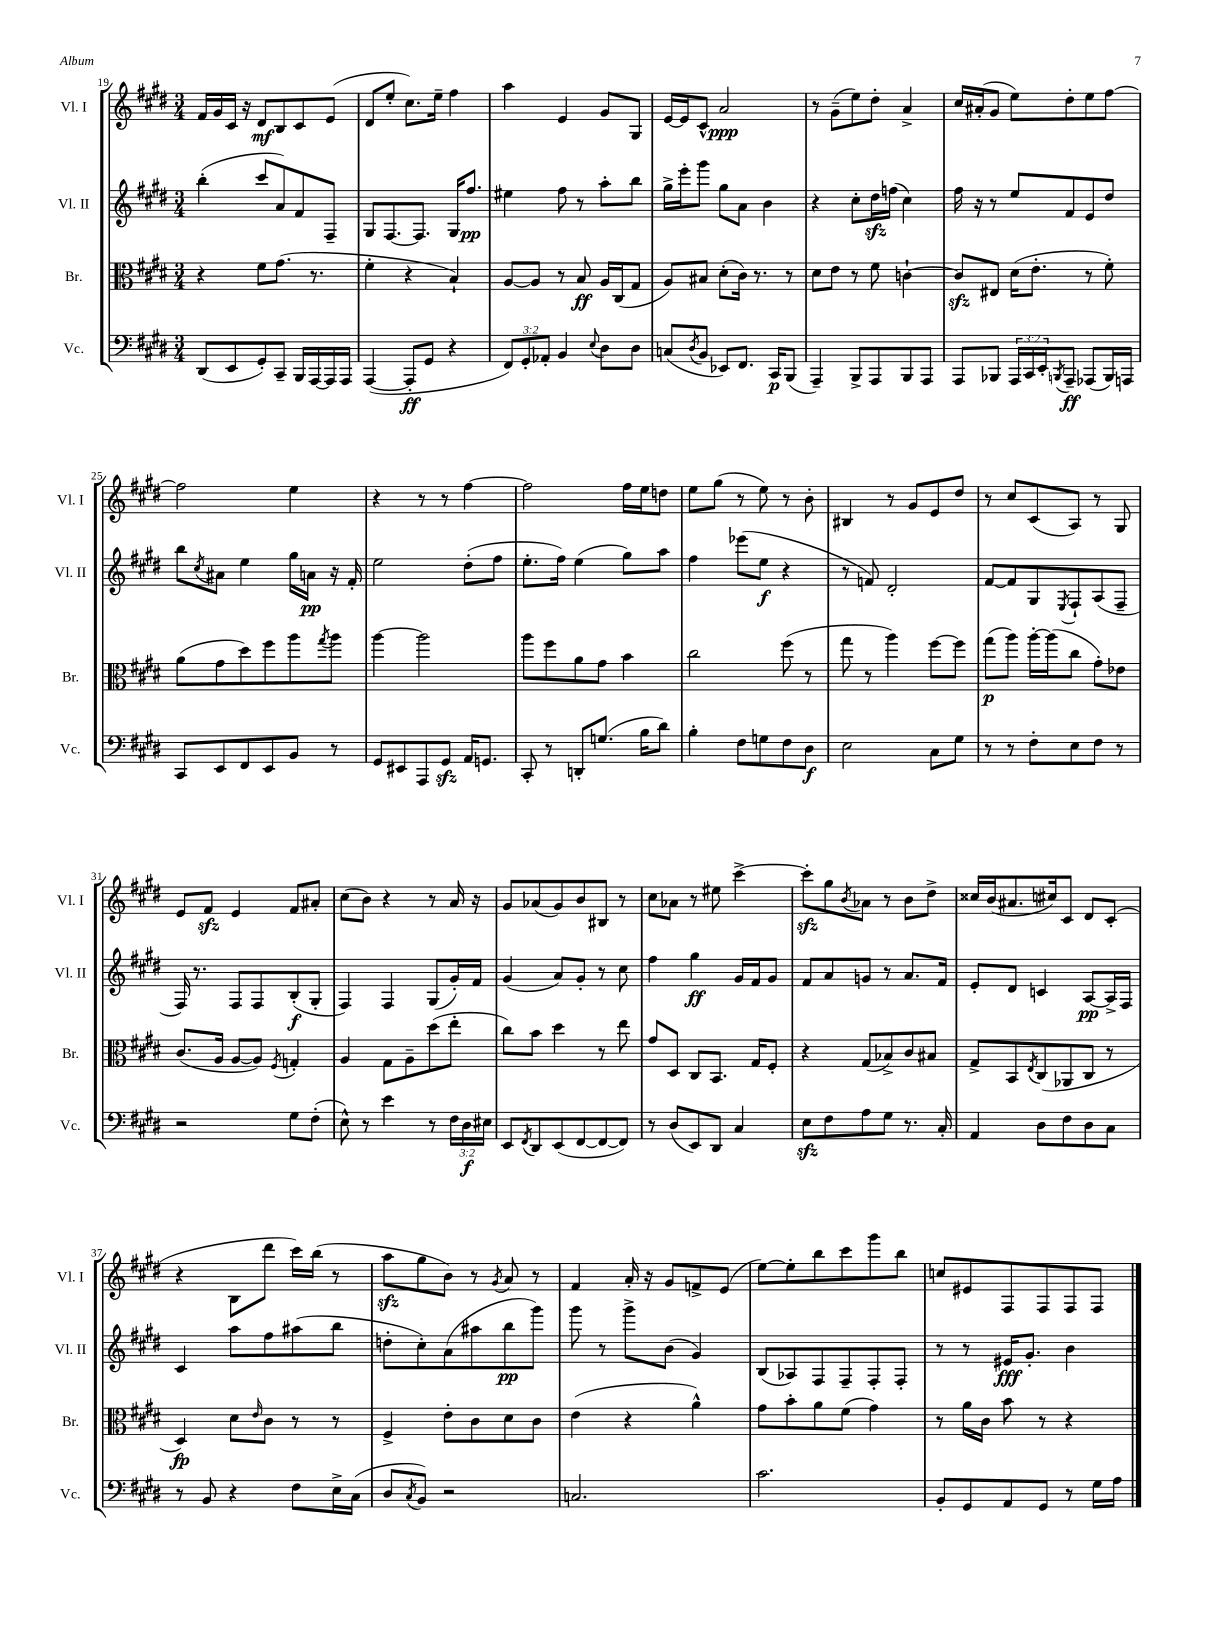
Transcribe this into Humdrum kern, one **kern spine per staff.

**kern	**dynam	**kern	**dynam	**kern	**dynam	**kern	**dynam
*part4	*part4	*part3	*part3	*part2	*part2	*part1	*part1
*staff4	*staff4	*staff3	*staff3	*staff2	*staff2	*staff1	*staff1
*I"Vc.	*	*I"Br.	*	*I"Vl. II	*	*I"Vl. I	*
*I'Vc.	*	*I'Br.	*	*I'Vl. II	*	*I'Vl. I	*
*clefF4	*	*clefC3	*	*clefG2	*	*clefG2	*
*k[f#c#g#d#]	*	*k[f#c#g#d#]	*	*k[f#c#g#d#]	*	*k[f#c#g#d#]	*
*M3/4	*	*M3/4	*	*M3/4	*	*M3/4	*
=19	=19	=19	=19	=19	=19	=19	=19
(8DD#/L	.	4r	.	(4bb'\	.	16f#/LL	.
.	.	.	.	.	.	16g#/	.
8EE/	.	.	.	.	.	16c#/JJ	.
.	.	.	.	.	.	16r	.
8GG#'/)	.	8f#\L	.	8ccc#/L	.	8d#/L	mf
8CC#~/J	.	(8.g#\J	.	8a/)	.	8B/	.
16BBB/LL	.	.	.	8f#/	.	8c#/	.
[16AAA/	.	8.r	.	.	.	.	.
16AAA/]	.	.	.	8F#~/J	.	(8e/J	.
16AAA/JJ	.	.	.	.	.	.	.
=20	=20	=20	=20	=20	=20	=20	=20
([4AAA/	.	4f#'\	.	8G#/L	.	8d#/L	.
.	.	.	.	[8.F#/	.	8ee'/J	.
8AAA'/L]	ff	4r	.	.	.	8.cc#\L)	.
.	.	.	.	8.F#/J]	.	.	.
8GG#/J	.	.	.	.	.	.	.
.	.	.	.	.	.	16ee~\Jk	.
4r	.	4B`/)	.	16G#/KL	.	4ff#\	.
.	.	.	.	8.ff#/J	pp	.	.
=21	=21	=21	=21	=21	=21	=21	=21
12FF#/L)	.	[8A/L	.	4ee#X\	.	4aa\	.
12GG#'/	.	.	.	.	.	.	.
.	.	8A/J]	.	.	.	.	.
12AA-X'/J	.	.	.	.	.	.	.
4BB/	.	8r	.	8ff#\	.	4e/	.
.	.	8B/	ff	8r	.	.	.
8qqE/	.	.	.	.	.	.	.
8D#\L	.	16A/LL	.	8aa'\L	.	8g#/L	.
.	.	(16C#/J	.	.	.	.	.
8D#\J	.	8G#/J	.	8bb\J	.	8G#/J	.
=22	=22	=22	=22	=22	=22	=22	=22
(8Cn/L	.	8A/L)	.	16gg#^\LL	.	[16e/LL	.
.	.	.	.	16eee'\J	.	16e/J]	.
8qD#/	.	.	.	.	.	.	.
8BB/J	.	8B#X/J	.	8ggg#\J	.	8c#^^/J	.
8EE-X/L)	.	(8d#'\L	.	8gg#\L	.	2a/	ppp
8.FF#/J	.	16c#\Jk)	.	8a\J	.	.	.
.	.	8.r	.	.	.	.	.
.	.	.	.	4b\	.	.	.
16CC#/KL	p	.	.	.	.	.	.
(8BBB/J	.	8r	.	.	.	.	.
=23	=23	=23	=23	=23	=23	=23	=23
4AAA~/)	.	8d#\L	.	4r	.	8r	.
.	.	8e\J	.	.	.	(8g#~\L	.
8BBB^/L	.	8r	.	8cc#'\L	.	8ee\)	.
8AAA/	.	8f#\	.	16dd#zz\L	.	8dd#'\J	.
.	.	.	.	(16ffn\JJ	.	.	.
8BBB/	.	[4cn`\	.	4cc#\)	.	4a^/	.
8AAA/J	.	.	.	.	.	.	.
=24	=24	=24	=24	=24	=24	=24	=24
8AAA/L	.	8czz/L]	.	16ff#\	.	16cc#/LL	.
.	.	.	.	16r	.	(16a#X'/J	.
8BBB-X/J	.	8E#X/J	.	8r	.	8g#/J	.
24AAA/LL	.	(16d#\KL	.	8ee/L	.	8ee\L)	.
24CC#/	.	.	.	.	.	.	.
.	.	8.e'\J	.	.	.	.	.
24EE'/J	.	.	.	.	.	.	.
8qBBBn/	.	.	.	.	.	.	.
8AAA~/J	ff	.	.	8f#/	.	8dd#'\	.
(8AAA-X/L	.	8r	.	8e/	.	8ee\	.
16BBB/L)	.	8f#'\)	.	8dd#/J	.	[8ff#\J	.
16AAAn/JJ	.	.	.	.	.	.	.
!!LO:LB:g=z
=25	=25	=25	=25	=25	=25	=25	=25
8CC#/L	.	(8a\L	.	8bb\L	.	2ff#\]	.
.	.	.	.	8qcc#/	.	.	.
8EE/	.	8g#\	.	8a#X\J	.	.	.
8FF#/	.	8dd#\)	.	4ee\	.	.	.
8EE/	.	8ff#\	.	.	.	.	.
8BB/J	.	8aa\	.	16gg#\LL	.	4ee\	.
.	.	.	.	16an\JJ	pp	.	.
.	.	8qgg#/	.	.	.	.	.
8r	.	8aa\J	.	16r	.	.	.
.	.	.	.	16f#'/	.	.	.
=26	=26	=26	=26	=26	=26	=26	=26
8GG#/L	.	[4aa\	.	2ee\	.	4r	.
8EE#X/	.	.	.	.	.	.	.
8AAA/	.	2aa\]	.	.	.	8r	.
8GG#zz/J	.	.	.	.	.	8r	.
16AA/KL	.	.	.	(8dd#'\L	.	[4ff#\	.
8.GGn/J	.	.	.	.	.	.	.
.	.	.	.	8ff#\J	.	.	.
=27	=27	=27	=27	=27	=27	=27	=27
8CC#'/	.	8aa\L	.	8.ee'\L	.	2ff#\]	.
8r	.	8ff#\	.	.	.	.	.
.	.	.	.	16ff#\Jk)	.	.	.
8DDn'/L	.	8a\	.	(4ee\	.	.	.
(8.Gn/J	.	8g#\J	.	.	.	.	.
.	.	4b\	.	8gg#\L)	.	16ff#\LL	.
16B\KL	.	.	.	.	.	16ee\J	.
8d#\J)	.	.	.	8aa\J	.	8ddn\J	.
=28	=28	=28	=28	=28	=28	=28	=28
4B'\	.	2cc#\	.	4ff#\	.	8ee\L	.
.	.	.	.	.	.	(8gg#\J	.
8F#\L	.	.	.	(8eee-X\L	.	8r	.
8Gn\	.	.	.	8ee\J	f	8ee\)	.
8F#\	.	(8ff#\	.	4r	.	8r	.
8D#\J	f	8r	.	.	.	8b'\	.
=29	=29	=29	=29	=29	=29	=29	=29
2E\	.	8gg#\	.	8r	.	4B#X/	.
.	.	8r	.	8fn/)	.	.	.
.	.	4aa\)	.	2d#'/	.	8r	.
.	.	.	.	.	.	8g#/L	.
8C#\L	.	[8ff#\L	.	.	.	8e/	.
8G#\J	.	8ff#\J]	.	.	.	8dd#/J	.
=30	=30	=30	=30	=30	=30	=30	=30
8r	.	(8gg#\L	p	[8f#/L	.	8r	.
8r	.	8aa\J)	.	8f#/]	.	8cc#/L	.
8F#'\L	.	[16aa'\LL	.	8G#/	.	(8c#/	.
.	.	(16aa\J]	.	.	.	.	.
.	.	.	.	8qE/	.	.	.
8E\	.	8cc#\J	.	8F#`/	.	8A/J)	.
8F#\J	.	8g#'\L)	.	(8A/	.	8r	.
8r	.	8e-X\J	.	8F#~/J	.	8G#/	.
!!LO:LB:g=z
=31	=31	=31	=31	=31	=31	=31	=31
2r	.	(8.c#/L	.	16F#/)	.	8e/L	.
.	.	.	.	8.r	.	.	.
.	.	.	.	.	.	8f#zz/J	.
.	.	16A/Jk	.	.	.	.	.
.	.	[8A/L	.	8F#/L	.	4e/	.
.	.	8A/J])	.	8F#/	.	.	.
.	.	8qF#/	.	.	.	.	.
8G#\L	.	4Gn'/	.	(8B'/	f	8f#/L	.
(8F#'\J	.	.	.	8G#'/J	.	8a#X'/J	.
=32	=32	=32	=32	=32	=32	=32	=32
8E^^\)	.	4A/	.	4F#/)	.	(8cc#\L	.
8r	.	.	.	.	.	8b\J)	.
4e\	.	8G#\L	.	4F#/	.	4r	.
.	.	8A~\	.	.	.	.	.
8r	.	(8dd#\	.	(8G#/L	.	8r	.
24F#\LL	.	8ee'\J	.	16g#'/L)	.	16a/	.
24D#\	f	.	.	.	.	.	.
.	.	.	.	16f#/JJ	.	16r	.
24E#X\JJ	.	.	.	.	.	.	.
=33	=33	=33	=33	=33	=33	=33	=33
8EE/L	.	8cc#\L)	.	(4g#/	.	8g#/L	.
8qFF#/	.	.	.	.	.	.	.
8DD#/	.	8b\J	.	.	.	(8a-X/	.
(8EE/	.	4dd#\	.	8a/L)	.	8g#/)	.
[8FF#/	.	.	.	8g#'/J	.	8b/	.
8FF#/_	.	8r	.	8r	.	8B#X/J	.
8FF#/J])	.	8ee\	.	8cc#\	.	8r	.
=34	=34	=34	=34	=34	=34	=34	=34
8r	.	8g#/L	.	4ff#\	.	8cc#\L	.
(8D#/L	.	8D#/J	.	.	.	8a-X\J	.
8EE/)	.	8C#/L	.	4gg#\	ff	8r	.
8DD#/J	.	8.BB/J	.	.	.	8ee#X\	.
4C#/	.	.	.	16g#/LL	.	[4ccc#^\	.
.	.	16G#/KL	.	16f#/J	.	.	.
.	.	8F#'/J	.	8g#/J	.	.	.
=35	=35	=35	=35	=35	=35	=35	=35
8Ezz\L	.	4r	.	8f#/L	.	8ccc#zz'\L]	.
8F#\	.	.	.	8a/	.	8gg#\	.
.	.	.	.	.	.	8qb/	.
8A\	.	(8G#/L	.	8gn/J	.	8a-X\J	.
8G#\J	.	8B-X^/)	.	8r	.	8r	.
8.r	.	8c#/	.	8.a/L	.	8b\L	.
.	.	8B#X/J	.	.	.	8dd#^\J	.
16C#'/	.	.	.	16f#/Jk	.	.	.
=36	=36	=36	=36	=36	=36	=36	=36
4AA/	.	8G#^/L	.	8e'/L	.	16cc##X/LL	.
.	.	.	.	.	.	(16b/J	.
.	.	8BB/	.	8d#/J	.	8.a#X/	.
.	.	8qE/	.	.	.	.	.
8D#\L	.	(8C#/	.	4cn/	.	.	.
.	.	.	.	.	.	16cc#X/k)	.
8F#\	.	8AA-X/	.	.	.	8c#/J	.
8D#\	.	8C#/J	.	[8A/L	pp	8d#/L	.
8C#\J	.	8r	.	16A^/L]	.	(8c#'/J	.
.	.	.	.	16F#/JJ	.	.	.
!!LO:LB:g=z
=37	=37	=37	=37	=37	=37	=37	=37
8r	.	4D#/)	fp	4c#/	.	4r	.
8BB/	.	.	.	.	.	.	.
4r	.	8d#\L	.	8aa\L	.	8B\L	.
.	.	16qqe/	.	.	.	.	.
.	.	8c#\J	.	8ff#\	.	8ddd#\J	.
8F#\L	.	8r	.	(8aa#X\	.	16ccc#\LL)	.
.	.	.	.	.	.	(16bb\JJ	.
16E^\L	.	8r	.	8bb\J	.	8r	.
(16C#\JJ	.	.	.	.	.	.	.
=38	=38	=38	=38	=38	=38	=38	=38
8D#/L	.	4F#^/	.	8ddn'\L	.	8aazz\L	.
8qC#/	.	.	.	.	.	.	.
8BB/J)	.	.	.	8cc#'\)	.	8gg#\	.
2r	.	8e'\L	.	(8a\	.	8b\J)	.
.	.	8c#\	.	8aa#X\	.	8r	.
.	.	.	.	.	.	8qg#/	.
.	.	8d#\	.	8bb\	pp	8a/	.
.	.	8c#\J	.	8ggg#\J)	.	8r	.
=39	=39	=39	=39	=39	=39	=39	=39
2.Cn/	.	(4e\	.	8ggg#\	.	4f#/	.
.	.	.	.	8r	.	.	.
.	.	4r	.	8ggg#^\L	.	16a'/	.
.	.	.	.	.	.	16r	.
.	.	.	.	(8b\J	.	8g#/L	.
.	.	4a^^\)	.	4g#/)	.	8fn^/	.
.	.	.	.	.	.	(8e/J	.
=40	=40	=40	=40	=40	=40	=40	=40
2.c#\	.	8g#\L	.	(8B/L	.	[8ee\L)	.
.	.	8b'\	.	8A-X/)	.	8ee'\]	.
.	.	8a\	.	8F#/	.	8bb\	.
.	.	(8f#\J	.	8F#~/	.	8ccc#\	.
.	.	4g#\)	.	8F#'/	.	8ggg#\	.
.	.	.	.	8F#'/J	.	8bb\J	.
=41	=41	=41	=41	=41	=41	=41	=41
8BB'/L	.	8r	.	8r	.	8ccn/L	.
8GG#/	.	16a\LL	.	8r	.	8e#X/	.
.	.	16c#\JJ	.	.	.	.	.
8AA/	.	8b\	.	16e#X/KL	fff	8F#/	.
.	.	.	.	8.g#'/J	.	.	.
8GG#/J	.	8r	.	.	.	8F#/	.
8r	.	4r	.	4b\	.	8F#/	.
16G#\LL	.	.	.	.	.	8F#/J	.
16A\JJ	.	.	.	.	.	.	.
==	==	==	==	==	==	==	==
*-	*-	*-	*-	*-	*-	*-	*-
